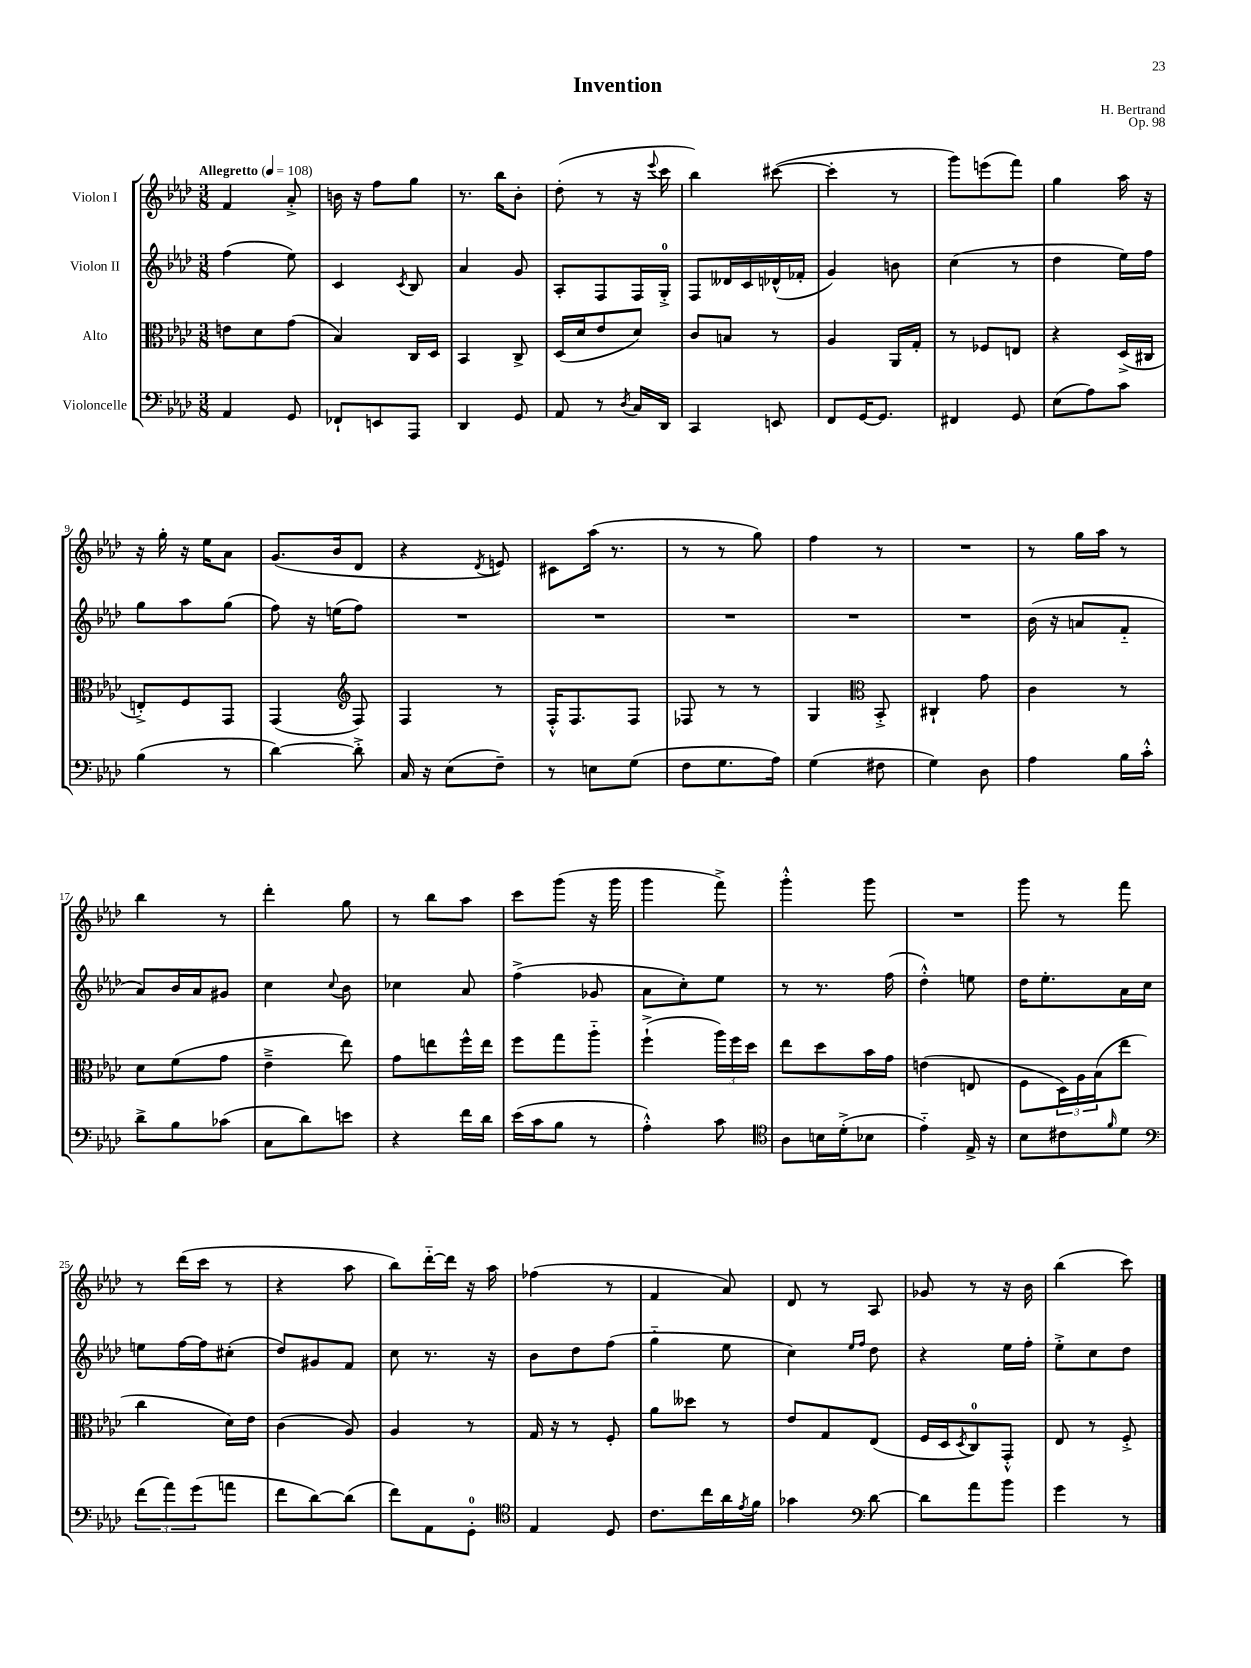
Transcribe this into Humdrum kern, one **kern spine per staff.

**kern	**kern	**kern	**kern
*staff4	*staff3	*staff2	*staff1
*clefF4	*clefC3	*clefG2	*clefG2
*k[b-e-a-d-]	*k[b-e-a-d-]	*k[b-e-a-d-]	*k[b-e-a-d-]
*M3/8	*M3/8	*M3/8	*M3/8
*MM108	*MM108	*MM108	*MM108
4AA-/	8e\L	(4ff\	4f/
.	8d-\	.	.
8GG/	(8g\J	8ee-\)	8a-'^/
=	=	=	=
8FF-`/L	4B-/)	4c/	16b\
.	.	.	16r
8EE/	.	.	8ff\L
.	.	8qc/	.
8AAA-/J	16C/LL	8B-/	8gg\J
.	16D-/JJ	.	.
=	=	=	=
4DD-/	4BB-/	4a-/	8.r
.	.	.	16bb-\LK
8GG/	8C^/	8g/	8b-'\J
=	=	=	=
8AA-/	(16D-/LL	8A-'/L	(8dd-'\
.	16d-/J	.	.
8r	8e-/	8F/	8r
8qD-/	.	.	.
16C/LL	8d-/J)	16F/L	16r
.	.	.	8qqeee-/
16DD-/JJ	.	16G'^/JJ	16ccc\
=	=	=	=
4CC/	8c/L	8F/L	4bb-\)
.	8B/J	16d--/L	.
.	.	16c/	.
8EE/	8r	(16d-^^/	([8ccc#\
.	.	16f-'/JJ	.
=	=	=	=
8FF/L	4A-/	4g/)	4ccc#'\]
[16GG/K	.	.	.
8.GG/]J	.	.	.
.	16AA-/LL	8b\	8r
.	16G'/JJ	.	.
=	=	=	=
4FF#/	8r	(4cc\	8ggg\L)
.	8F-/L	.	(8eee\
8GG/	8E/J	8r	8fff\J)
=	=	=	=
(8E-\L	4r	4dd-\	4gg\
8A-\)	.	.	.
8c\J	(16D-^/LL	16ee-\LL)	16aa-\
.	16C#/JJ	16ff\JJ	16r
=	=	=	=
(4B-\	8E'^/L)	8gg\L	16r
.	.	.	16gg'\
.	8F/	8aa-\	16r
.	.	.	16ee-\LK
8r	8GG/J	(8gg\J	8a-\J
=	=	=	=
[4d-\)	(4GG/	8ff\)	(8.g/L
.	.	16r	.
.	.	(16ee\LK	16b-/k
*	*clefG2	*	*
8d-'^\]	8F/)	8ff\J)	8d-/J
=	=	=	=
16C/	4F/	4.r	4r
16r	.	.	.
(8E-\L	.	.	.
.	.	.	8qd-/
8F~\J)	8r	.	8e/)
=	=	=	=
8r	16F'^^/LK	4.r	8c#\L
.	8.F/	.	.
8E\L	.	.	(16aa-\Jk
.	.	.	8.r
(8G\J	8F/J	.	.
=	=	=	=
8F\L	8F-/	4.r	8r
8.G\	8r	.	8r
.	8r	.	8gg\)
16A-\Jk)	.	.	.
=	=	=	=
(4G\	4G/	4.r	4ff\
*	*clefC3	*	*
8F#\	8BB-'^/	.	8r
=	=	=	=
4G\)	4C#`/	4.r	4.r
8D-\	8g\	.	.
=	=	=	=
4A-\	4c\	(16b-\	8r
.	.	16r	.
.	.	8a/L	16gg\LL
.	.	.	16aa-\JJ
16B-\LL	8r	8f'~/J	8r
16c'^^\JJ	.	.	.
=	=	=	=
8d-^\L	8d-\L	8a-/L)	4bb-\
8B-\	(8f\	16b-/L	.
.	.	16a-/J	.
(8c-\J	8g\J	8g#/J	8r
=	=	=	=
8C\L	4e-~^\	4cc\	4ddd-'\
8d-\)	.	.	.
.	.	8qqcc/	.
8e\J	8ee-\)	8b-\	8gg\
=	=	=	=
4r	8g\L	4cc-\	8r
.	8ee\	.	8bb-\L
16f\LL	16ff^^\L	8a-/	8aa-\J
16d-\JJ	16ee\JJ	.	.
=	=	=	=
(16e-\LL	8ff\L	(4ff^\	8ccc\L
16c\J	.	.	.
8B-\J	8gg\	.	(8ggg\J
8r	8aa-'~\J	8g-/	16r
.	.	.	16ggg\
=	=	=	=
4A-'^^\)	(4ff`^\	8a-\L	4ggg\
.	.	8cc'\)	.
8c\	24aa-\LL)	8ee-\J	8fff^\)
.	24ff\	.	.
.	24dd-\JJ	.	.
=	=	=	=
*clefC4	*	*	*
8A-\L	8ee-\L	8r	4ggg'^^\
16B\L	8dd-\	8.r	.
(16d-'^\J	.	.	.
8B-\J	16b-\L	.	8ggg\
.	16g\JJ	(16ff\	.
=	=	=	=
4e-'~\)	(4e\	4dd-'^^\)	4.r
16E-^/	8E/	8ee\	.
16r	.	.	.
=	=	=	=
8B-\L	8F\L	16dd-\LK	8ggg\
.	.	8.ee-'\	.
8c#\	24D-\L)	.	8r
.	24A-\	.	.
.	(24B-\J	.	.
16qqf/	.	.	.
8d-\J	8ee-\J	16a-\L	8fff\
.	.	16cc\JJ	.
=	=	=	=
*clefF4	*	*	*
(12f\L	4cc\	8ee\L	8r
12a-\)	.	.	.
.	.	[16ff\L	(16ddd-\LL
(12g\	.	.	.
.	.	16ff\]J	16ccc\JJ
8a\J	16d-\LL)	(8cc#'\J	8r
.	16e-\JJ	.	.
=	=	=	=
8f\L	(4c\	8dd-/L)	4r
[8d-\)	.	8g#/	.
(8d-\]J	8A-/)	8f/J	8aa-\
=	=	=	=
8f\L)	4A-/	8cc\	8bb-\L)
8AA-\	.	8.r	[16ddd-'~\L
.	.	.	16ddd-\]JJ
8GG'\J	8r	.	16r
.	.	16r	16aa-\
=	=	=	=
*clefC4	*	*	*
4E-/	16G/	8b-\L	(4ff-\
.	16r	.	.
.	8r	8dd-\	.
8D-/	8F'/	(8ff\J	8r
=	=	=	=
8.c\L	8a-\L	4gg'~\	4f/
.	8dd--\J	.	.
16cc\L	.	.	.
16a-\	8r	8ee-\	8a-/)
8qe-/	.	.	.
16f\JJ	.	.	.
=	=	=	=
4g-\	8e-/L	4cc\)	8d-/
.	8G/	.	8r
*clefF4	*	*	*
.	.	16qqee-/LL	.
.	.	16qqff/JJ	.
[8d-\	(8E-/J	8dd-\	8A-/
=	=	=	=
8d-\]L	16F/LL	4r	8g-/
.	16D-/J	.	.
.	8qD-/	.	.
8a-\	8C/)	.	8r
8b-\J	8GG'^^/J	16ee-\LL	16r
.	.	16ff'\JJ	16b-\
=	=	=	=
4g\	8E-/	8ee-'^\L	(4bb-\
.	8r	8cc\	.
8r	8F'^/	8dd-\J	8ccc\)
==	==	==	==
*-	*-	*-	*-
